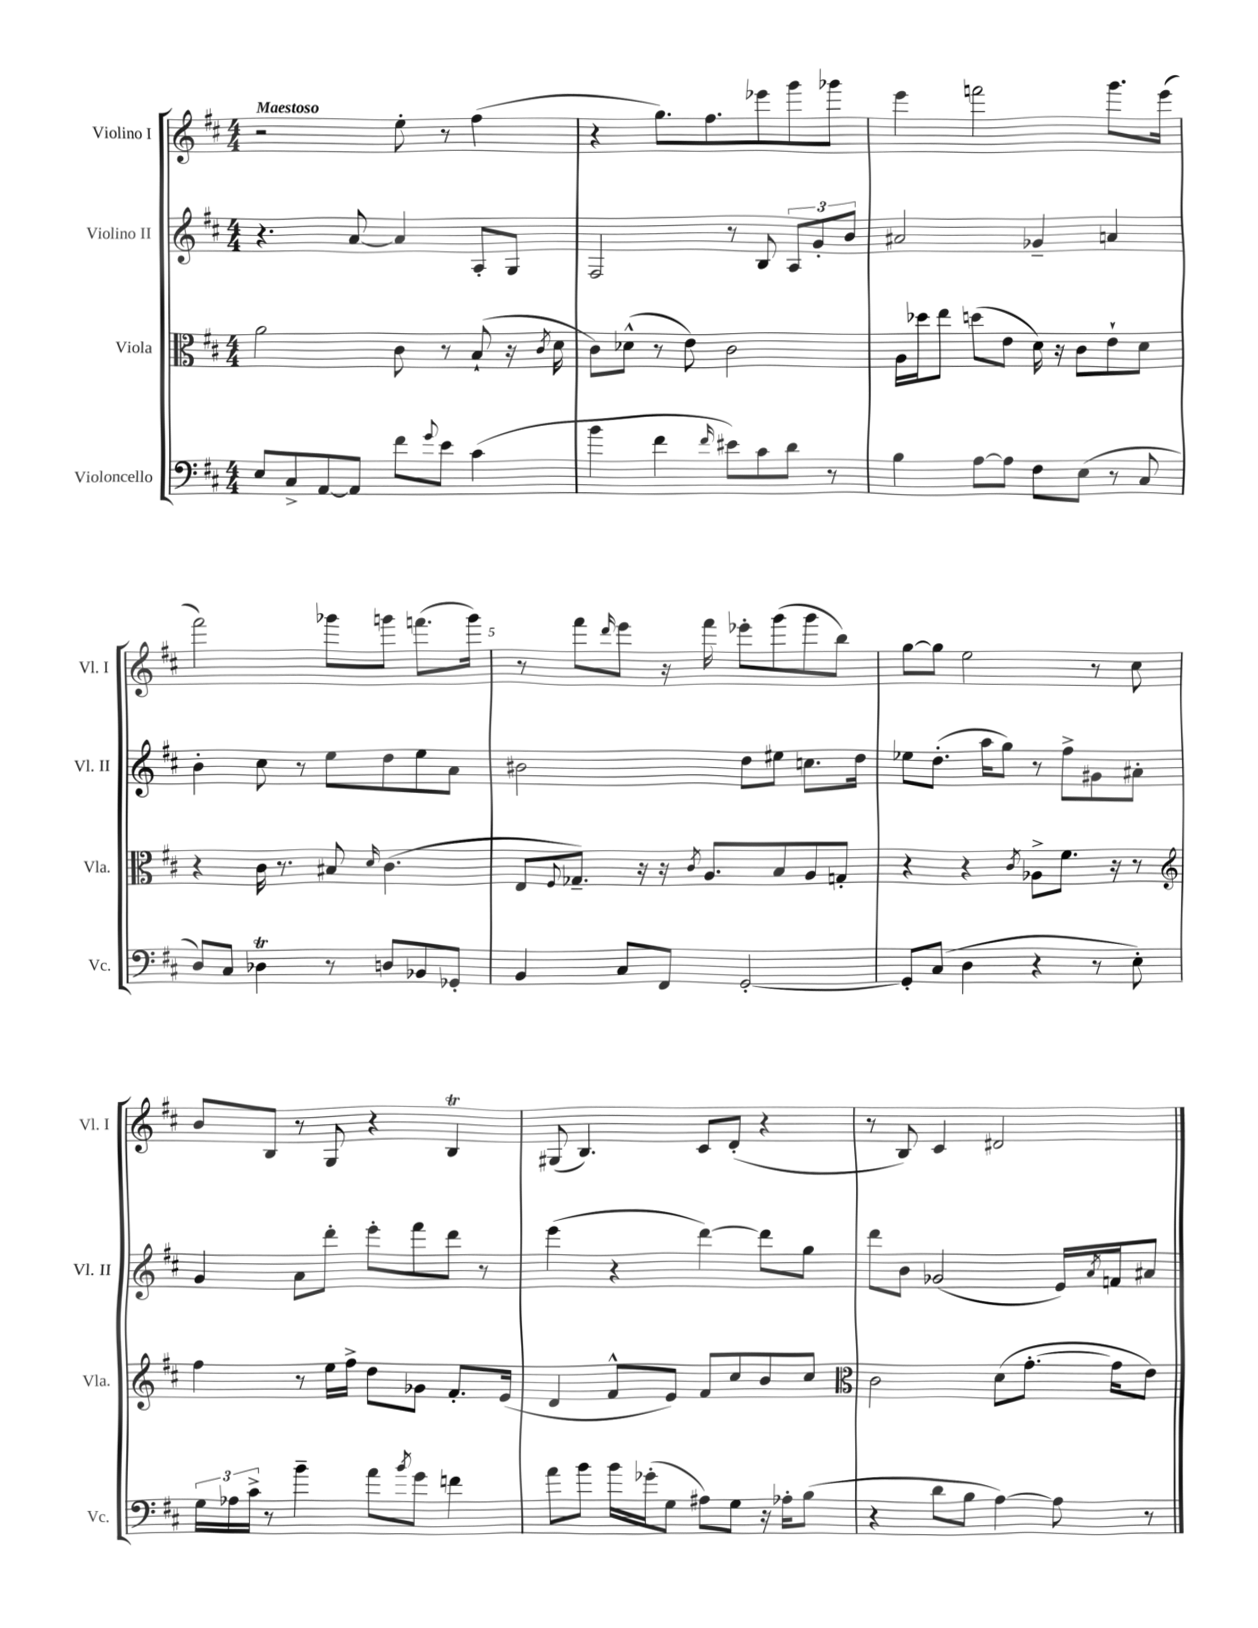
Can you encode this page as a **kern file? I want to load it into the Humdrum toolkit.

**kern	**kern	**kern	**kern
*staff4	*staff3	*staff2	*staff1
*clefF4	*clefC3	*clefG2	*clefG2
*k[f#c#]	*k[f#c#]	*k[f#c#]	*k[f#c#]
*M4/4	*M4/4	*M4/4	*M4/4
8E	2a	4.r	2r
8C#^	.	.	.
[8AA	.	.	.
8AA]	.	[8a	.
8f#	8c#	4a]	8ee'
8qqg	.	.	.
8e	8r	.	8r
(4c#	(8B`	8A'	(4ff#
.	16r	8G	.
.	8qc#	.	.
.	16d	.	.
=	=	=	=
4b	8c#)	2F#	4r
.	(8d-^^	.	.
4f#	8r	.	8.gg)
.	8e)	.	.
.	.	.	8.ff#
16qqf#	.	.	.
8e#)	2c#	8r	.
8c#	.	8B	8eee-
8d	.	12A	8ggg
.	.	12g'	.
8r	.	.	8ggg-
.	.	12b	.
=	=	=	=
4B	16A	2a#	4eee
.	16dd-	.	.
.	8ee	.	.
[8A	(8dd	.	2fff
8A]	8e	.	.
8F#	16d)	4g-~	.
.	16r	.	.
(8E	8c#	.	.
8r	8e`	4a	8.ggg
8C#	8d	.	.
.	.	.	(16eee
=	=	=	=
8D)	4r	4b'	2fff#)
8C#	.	.	.
4D-	16c#	8cc#	.
.	8.r	.	.
.	.	8r	.
8r	8B#	8ee	8ggg-
.	16qqd	.	.
8D	(4.c#	8dd	8ggg
8BB-	.	8ee	(8.fff
8GG-'	.	8a	.
.	.	.	16ggg)
=	=	=	=
4BB	8E	2b#	8r
.	8qqF#	.	.
.	8.G-~)	.	8fff#
.	.	.	16qqddd
8C#	.	.	8eee
.	16r	.	.
8FF#	16r	.	16r
.	8qc#	.	.
.	8.A	.	16fff#
[2GG'	.	8dd	8eee-'
.	8B	8ee#	(8ggg
.	8A	8.cc	8ggg
.	8G'	.	8bb)
.	.	16dd	.
=	=	=	=
8GG']	4r	8ee-	[8gg
(8C#	.	(8.dd'	8gg]
4D	4r	.	2ee
.	.	16aa	.
.	.	8gg)	.
.	8qc#	.	.
4r	8A-^	8r	.
.	8.f#	8ff#^	.
8r	.	8g#	8r
.	16r	.	.
8E')	8r	8a#'	8cc#
=	=	=	=
*	*clefG2	*	*
24G	4ff#	4g	8b
24A-	.	.	.
24c#^	.	.	.
8r	.	.	8B
4b~	8r	8a	8r
.	16ee	8ddd'	8G
.	16ff#^	.	.
8a	8dd	8eee'	4r
8qb	.	.	.
8g	8g-	8fff#	.
4f	8.f#'	8ddd	4B
.	.	8r	.
.	(16e	.	.
=	=	=	=
8a	4d	(4eee	(8G#
8b	.	.	4.B)
16b	8f#^^	4r	.
(16g-'	.	.	.
8G	8e)	.	.
8A#)	8f#	[4ddd)	8c#
8G	8cc#	.	(8d'
16r	8b	8ddd]	4r
16A-'	.	.	.
(8B	8cc#	8gg	.
=	=	=	=
*	*clefC3	*	*
4r	2c#	8ddd	8r
.	.	8b	8B)
8d	.	(2g-	4c#
8B	.	.	.
[4A)	(8d	.	2d#
.	[8.g'	.	.
8A]	.	16e)	.
.	.	8qa	.
.	16g]	16f	.
8r	8e)	8a#	.
==	==	==	==
*-	*-	*-	*-
